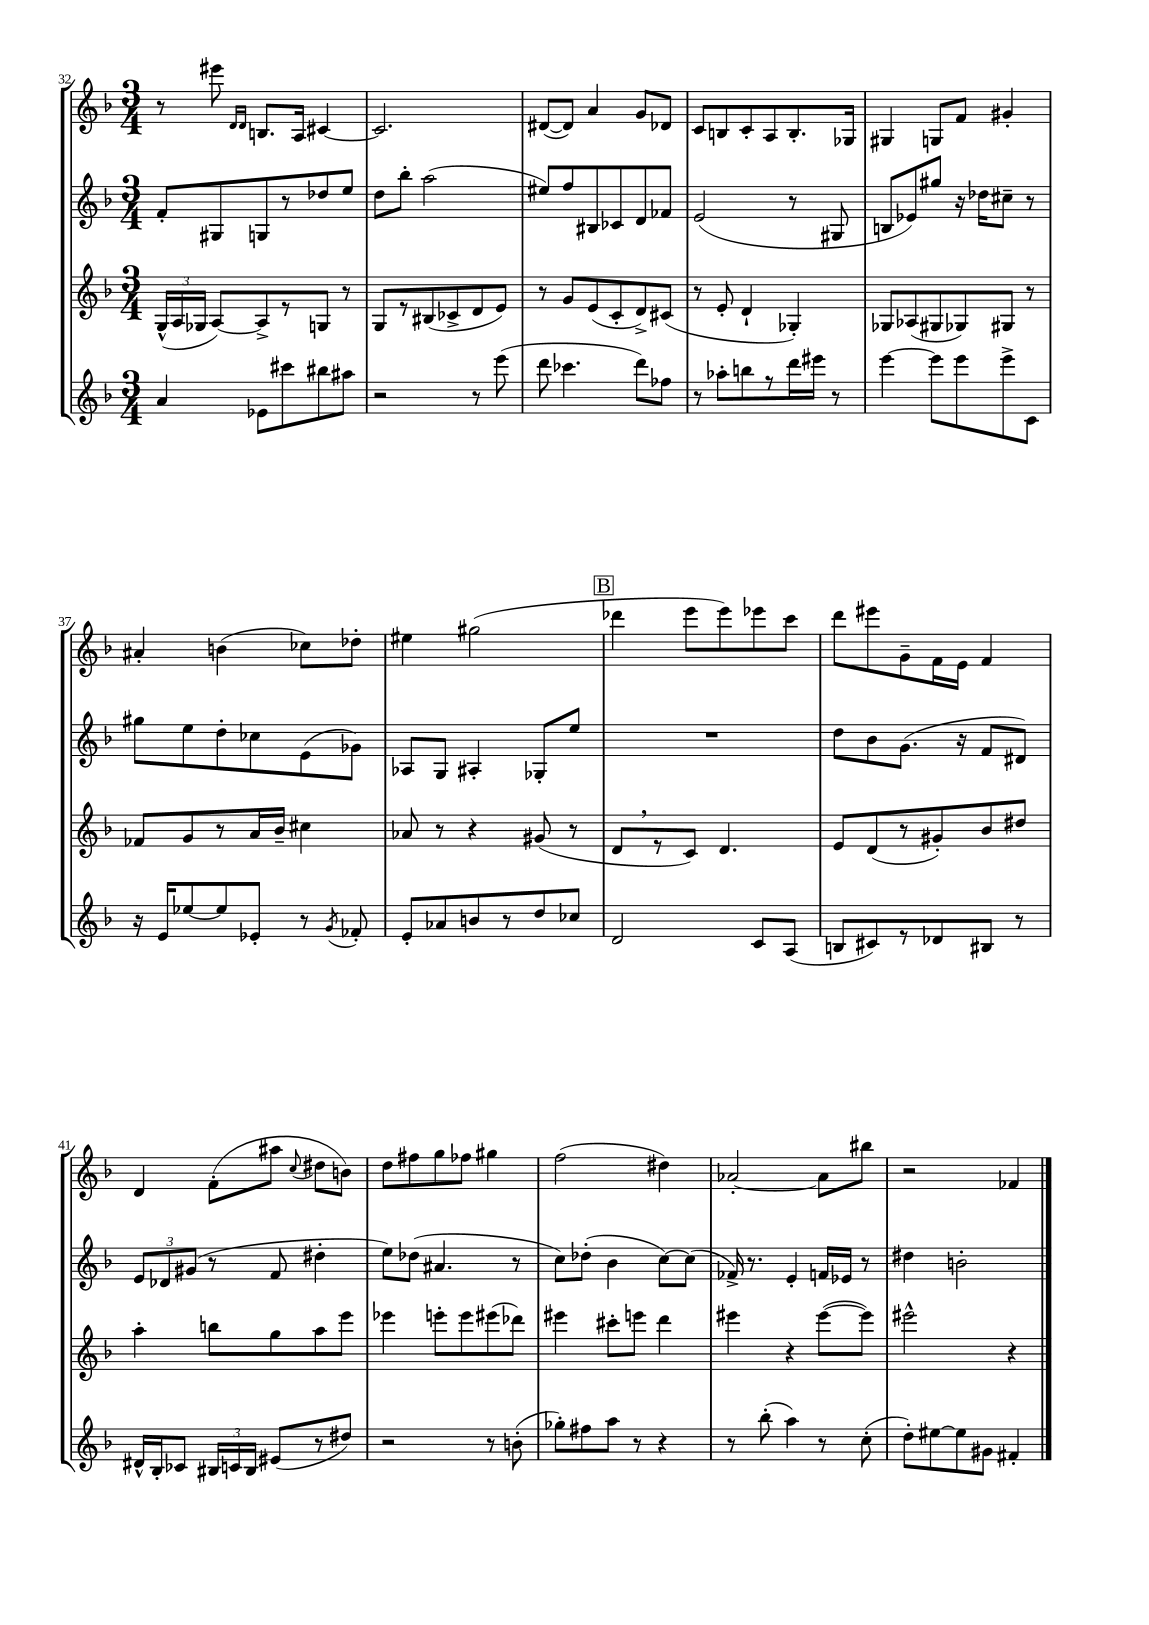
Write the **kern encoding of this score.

**kern	**kern	**kern	**kern
*part4	*part3	*part2	*part1
*staff4	*staff3	*staff2	*staff1
*clefG2	*clefG2	*clefG2	*clefG2
*k[b-]	*k[b-]	*k[b-]	*k[b-]
*M3/4	*M3/4	*M3/4	*M3/4
=32	=32	=32	=32
4a/	(24G^^/LL	8f'/L	8r
.	24A/	.	.
.	24G-X/JJ	.	.
.	[8A/L)	8G#X/	8eee#X\
.	.	.	16qqd/LL
.	.	.	16qqd/JJ
8e-X\L	8A^/]	8Gn/	8.Bn/L
8ccc#X\	8r	8r	.
.	.	.	16A/Jk
8bb#X\	8Gn/J	8dd-X/	[4c#X/
8aa#X\J	8r	8ee/J	.
=33	=33	=33	=33
2r	8G/L	8dd\L	2.c#/]
.	8r	8bb-'\J	.
.	(8B#X/	(2aa\	.
.	8c-X^/	.	.
8r	8d/	.	.
(8eee\	8e/J)	.	.
=34	=34	=34	=34
8ddd\	8r	8ee#X/L)	([8d#X/L
4.ccc-X\	8g/L	8ff/	8d#/J])
.	(8e/	8B#X/	4a/
.	8c'/	8c-X/	.
8ddd\L)	8d^/)	8d/	8g/L
8ff-X\J	(8c#X/J	8f-X/J	8d-X/J
=35	=35	=35	=35
8r	8r	(2e/	8c/L
8aa-X'\L	8e'/	.	8Bn/
8bbn\	4d`/	.	8c'/
8r	.	.	8A/
16ddd\L	4G-X'/)	8r	8.B'/
16eee#X\JJ	.	.	.
8r	.	8G#X/	.
.	.	.	16G-X/Jk
=36	=36	=36	=36
[4eee\	8G-X/L	8Bn/L	4G#X/
.	(8A-X/	8e-X/)	.
8eee\L]	8G#X/	8gg#X/J	8Gn/L
8eee\	8G-X/)	16r	8f/J
.	.	16dd-X\KL	.
8eee^\	8G#X/J	8cc#X~\J	4g#X'/
8c\J	8r	8r	.
!!LO:LB:g=z
=37	=37	=37	=37
16r	8f-X/L	8gg#X\L	4a#X'/
16e/KL	.	.	.
[8ee-X/	8g/	8ee\	.
8ee-/]	8r	8dd'\	(4bn\
8e-X'/J	16a/L	8cc-X\	.
.	16b-~/JJ	.	.
8r	4cc#X\	(8e\	8cc-X\L)
8qg/	.	.	.
8f-X'/	.	8g-X\J)	8dd-X'\J
=38	=38	=38	=38
8e'/L	8a-X/	8A-X/L	4ee#X\
8a-X/	8r	8G/J	.
8bn/	4r	4A#X'/	(2gg#X\
8r	.	.	.
8dd/	(8g#X/	8G-X'/L	.
8cc-X/J	8r	8ee/J	.
!!LO:REH:place=s1:t=B
=39	=39	=39	=39
2d/	8d,/L	2.r	4ddd-X\
.	8r	.	.
.	8c/J)	.	8eee\L
.	4.d/	.	8eee\)
8c/L	.	.	8eee-X\
(8A/J	.	.	8ccc\J
=40	=40	=40	=40
8Bn/L	8e/L	8dd\L	8ddd\L
8c#X/)	(8d/	8b-\	8eee#X\
8r	8r	(8.g\J	8g~\
8d-X/	8g#X'/)	.	16f\L
.	.	16r	16e\JJ
8B#X/J	8b-/	8f/L	4f/
8r	8dd#X/J	8d#X/J)	.
!!LO:LB:g=z
=41	=41	=41	=41
16d#X^^/LL	4aa'\	12e/L	4d/
16B-'/J	.	.	.
.	.	12d-X/	.
8c-X/J	.	.	.
.	.	(12g#X/J	.
24B#X/LL	8bbn\L	8r	(8f'\L
24cn/	.	.	.
24B#/JJ	.	.	.
(8e#X/L	8gg\	8f/	8aa#X\J
.	.	.	8qqcc/
8r	8aa\	4dd#X'\	8dd#X\L
8dd#X/J)	8eee\J	.	8bn\J)
=42	=42	=42	=42
2r	4eee-X\	8ee\L)	8dd\L
.	.	(8dd-X\J	8ff#X\
.	8eeen'\L	4.a#X/	8gg\
.	8eee\	.	8ff-X\J
8r	(8eee#X\	.	4gg#X\
(8bn'\	8ddd-X\J)	8r	.
=43	=43	=43	=43
8gg-X'\L)	4eee#X\	8cc\L)	(2ff\
8ff#X\	.	(8dd-X'\J	.
8aa\J	8ccc#X'\L	4b-\	.
8r	8eeen\J	.	.
4r	4ddd\	[8cc\L)	4dd#X\)
.	.	(8cc\J]	.
=44	=44	=44	=44
8r	4eee#X\	16f-X^/)	[2a-X'/
.	.	8.r	.
(8bb-'\	.	.	.
4aa\)	4r	4e'/	.
8r	([8eee#\L	16fn/LL	8a-\L]
.	.	16e-X/JJ	.
(8cc'\	8eee#\J])	8r	8bb#X\J
=45	=45	=45	=45
8dd'\L)	2eee#X^^\	4dd#X\	2r
[8ee#X\	.	.	.
8ee#\]	.	2bn'\	.
8g#X\J	.	.	.
4f#X'/	4r	.	4f-X/
==	==	==	==
*-	*-	*-	*-
